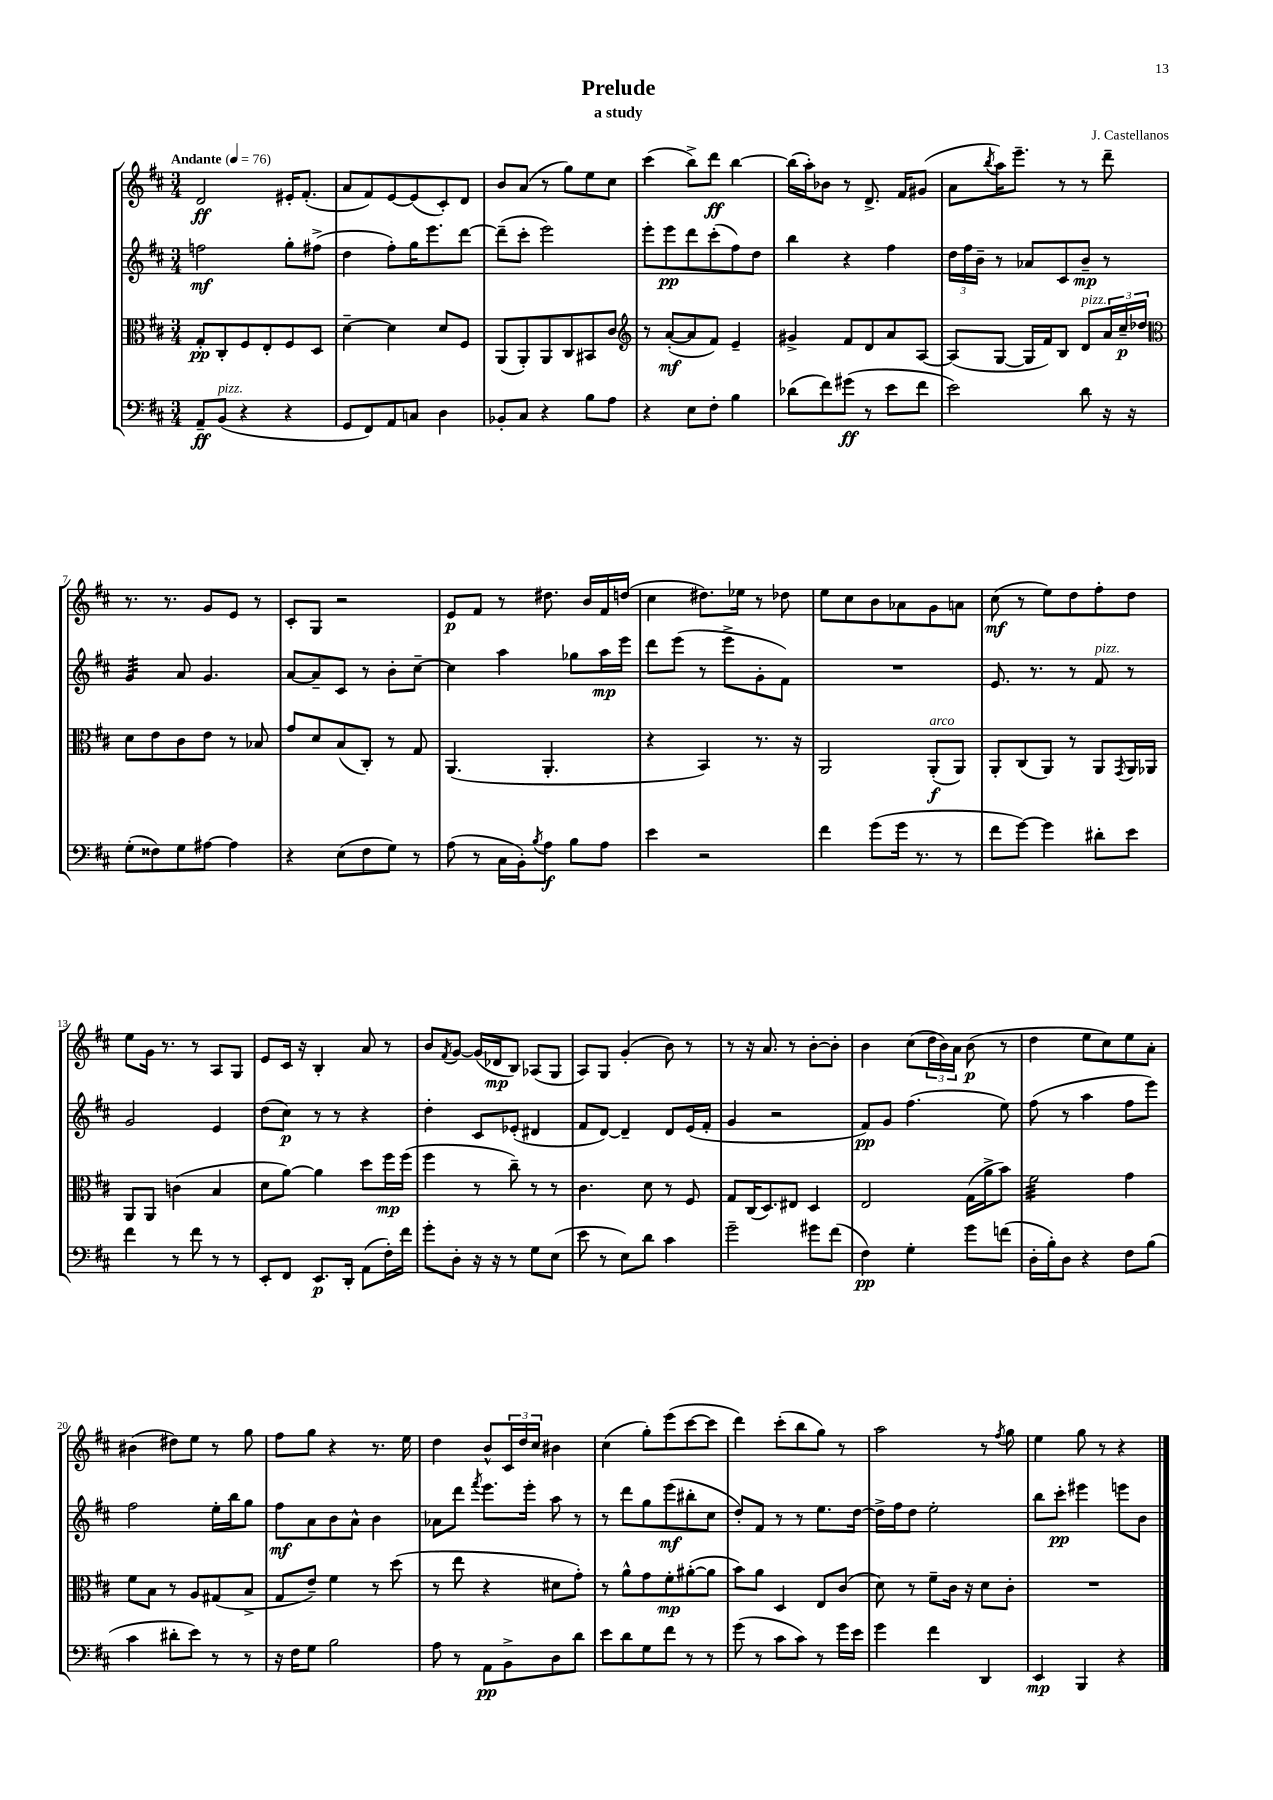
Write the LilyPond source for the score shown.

\header { title = "Prelude" composer = "J. Castellanos" subtitle = "a study" }
<<
\new StaffGroup <<
\new Staff = "s0" {
    \clef treble \key d \major \numericTimeSignature \time 3/4 \tempo "Andante" 4 = 76
    d'2\ff eis'16-. fis'8.-.( |
    a'8 fis'8) e'8~ e'8( cis'8-.) d'8 |
    b'8 a'8( r8 g''8) e''8 cis''8 |
    cis'''4( b''8->) d'''8\ff b''4~ |
    b''16( a''16-.) bes'8 r8 d'8.-> fis'16 gis'8( |
    a'8 \acciaccatura { b''8 } a''16) e'''8.-- r8 r8 d'''8-- |
    r8. r8. g'8 e'8 r8 |
    cis'8-. g8 r2 |
    e'8\p fis'8 r8 dis''8. b'16 fis'16 d''16( |
    cis''4 dis''8.) ees''16 r8 des''8 |
    e''8 cis''8 b'8 aes'8 g'8 a'8 |
    cis''8\mf( r8 e''8) d''8 fis''8-. d''8 |
    e''8 g'16 r8. r8 a8 g8 |
    e'8 cis'16 r16 b4-. a'8 r8 |
    b'8 \acciaccatura { fis'8 } g'8~ g'16( des'16\mp b8) aes8( g8 |
    a8) g8 g'4-.( b'8) r8 |
    r8 r16 a'8. r8 b'8~-. b'8-. |
    b'4 cis''8( \tuplet 3/2 { d''16 b'16) a'16 } b'8\p( r8 |
    d''4 e''8 cis''8) e''8 a'8-. |
    bis'4( dis''8) e''8 r8 g''8 |
    fis''8 g''8 r4 r8. e''16 |
    d''4 b'8-^ \tuplet 3/2 { cis'16 d''16 cis''16 } bis'4 |
    cis''4( g''8-.) e'''8( cis'''8~ cis'''8 |
    d'''4) cis'''8-.( b''8 g''8) r8 |
    a''2 r8 \acciaccatura { fis''8 } g''8 |
    e''4 g''8 r8 r4 \bar "|." |
}
\new Staff = "s1" {
    \clef treble \key d \major \numericTimeSignature \time 3/4
    f''2\mf g''8-. fis''8->( |
    d''4 fis''8-.) g''16 e'''8. d'''8~ |
    d'''8--( cis'''8-. e'''2) |
    e'''8-. e'''8\pp d'''8 cis'''8-.( fis''8) d''8 |
    b''4 r4 fis''4 |
    \tuplet 3/2 { d''16 fis''16 b'16-- } r8 aes'8 cis'8 b'8--\mp r8 |
    g'4:32 a'8 g'4. |
    a'8~ a'8-- cis'8 r8 b'8-. cis''8~-- |
    cis''4 a''4 ges''8 a''16\mp e'''16 |
    d'''8 e'''8( r8 e'''8-> g'8-. fis'8) |
    R2. |
    e'8. r8. r8 fis'8^\markup { \italic "pizz." } r8 |
    g'2 e'4 |
    d''8( cis''8\p) r8 r8 r4 |
    d''4-. cis'8 ees'8-.( dis'4 |
    fis'8 d'8~) d'4-- d'8 e'16( fis'16-. |
    g'4 r2 |
    fis'8\pp) g'8 fis''4.( e''8) |
    fis''8( r8 a''4 fis''8 e'''8) |
    fis''2 e''16-. b''16 g''8 |
    fis''8\mf a'8 b'8 a'8-^ b'4 |
    aes'8 d'''8 \acciaccatura { fis'''8 } e'''8. e'''16-. a''8 r8 |
    r8 d'''8 g''8 e'''8\mf( bis''8-. cis''8 |
    d''8-.) fis'8 r8 r8 e''8. d''16~ |
    d''16-> fis''16 d''8 e''2-. |
    b''8 cis'''8-.\pp eis'''4 e'''8 b'8 \bar "|." |
}
\new Staff = "s2" {
    \clef alto \key d \major \numericTimeSignature \time 3/4
    g8-.\pp cis8-. fis8 e8-. fis8 d8 |
    d'4~-- d'4 d'8 fis8 |
    a,8( a,8-.) a,8 cis8 bis,8 cis'8 |
    \clef treble r8 a'8~-.\mf( a'8 fis'8) e'4-- |
    gis'4-> fis'8 d'8 a'8 a8~ |
    a8( g8~ g16 fis'16) b8 d'8^\markup { \italic "pizz." } \tuplet 3/2 { a'16 cis''16--\p des''16 } |
    \clef alto d'8 e'8 cis'8 e'8 r8 bes8 |
    g'8 d'8 b8( cis8-.) r8 g8 |
    a,4.( a,4.-. |
    r4 b,4) r8. r16 |
    a,2 a,8-.\f^\markup { \italic "arco" }( a,8) |
    a,8-. cis8( a,8) r8 a,8 \acciaccatura { g,8 } a,16 aes,16 |
    a,8 a,8 c'4( b4 |
    d'8 a'8~) a'4 d''8 fis''16\mp fis''16( |
    fis''4 r8 cis''8--) r8 r8 |
    cis'4. d'8 r8 fis8 |
    g8 cis16( d8.) eis8 d4 |
    e2 g16( a'16-> b'8) |
    fis'2:32 g'4 |
    fis'8 b8 r8 a8 gis8( b8-> |
    g8 e'8--) fis'4 r8 d''8( |
    r8 e''8 r4 dis'8 g'8-.) |
    r8 a'8-^ g'8 fis'8-.\mp ais'8~-.( ais'8 |
    b'8) a'8 d4 e8 cis'8( |
    d'8) r8 fis'8-- cis'16 r16 d'8 cis'8-. |
    R2. \bar "|." |
}
\new Staff = "s3" {
    \clef bass \key d \major \numericTimeSignature \time 3/4
    a,8--\ff b,8^\markup { \italic "pizz." }( r4 r4 |
    g,8 fis,8) a,8 c8 d4 |
    bes,8-. cis8 r4 b8 a8 |
    r4 e8 fis8-. b4 |
    des'8( fis'8) gis'8\ff( r8 e'8 fis'8 |
    e'2) d'8 r16 r16 |
    g8-.( fisis8) g8 ais8~ ais4 |
    r4 e8( fis8 g8) r8 |
    a8( r8 cis16 b,16-.) \acciaccatura { b8 } a8\f b8 a8 |
    e'4 r2 |
    fis'4 g'8( g'16 r8. r8 |
    fis'8 g'8~) g'4 dis'8-. e'8 |
    fis'4 r8 fis'8 r8 r8 |
    e,8-. fis,8 e,8.\p d,16-. a,8( fis16-.) fis'16 |
    g'8-. d8-. r16 r16 r8 g8 e8( |
    e'8 r8 e8) d'8 cis'4 |
    g'2-- gis'8 fis'8( |
    fis4\pp) g4-. g'8 f'8( |
    d16-. b16-.) d8 r4 fis8 b8( |
    cis'4 dis'8-. e'8) r8 r8 |
    r16 fis16 g8 b2 |
    a8 r8 a,8\pp b,8-> d8 d'8 |
    e'8 d'8 g8 fis'8 r8 r8 |
    g'8( r8 cis'8 cis'8) r8 g'16 e'16 |
    g'4 fis'4 d,4 |
    e,4\mp b,,4 r4 \bar "|." |
}
>>
>>
